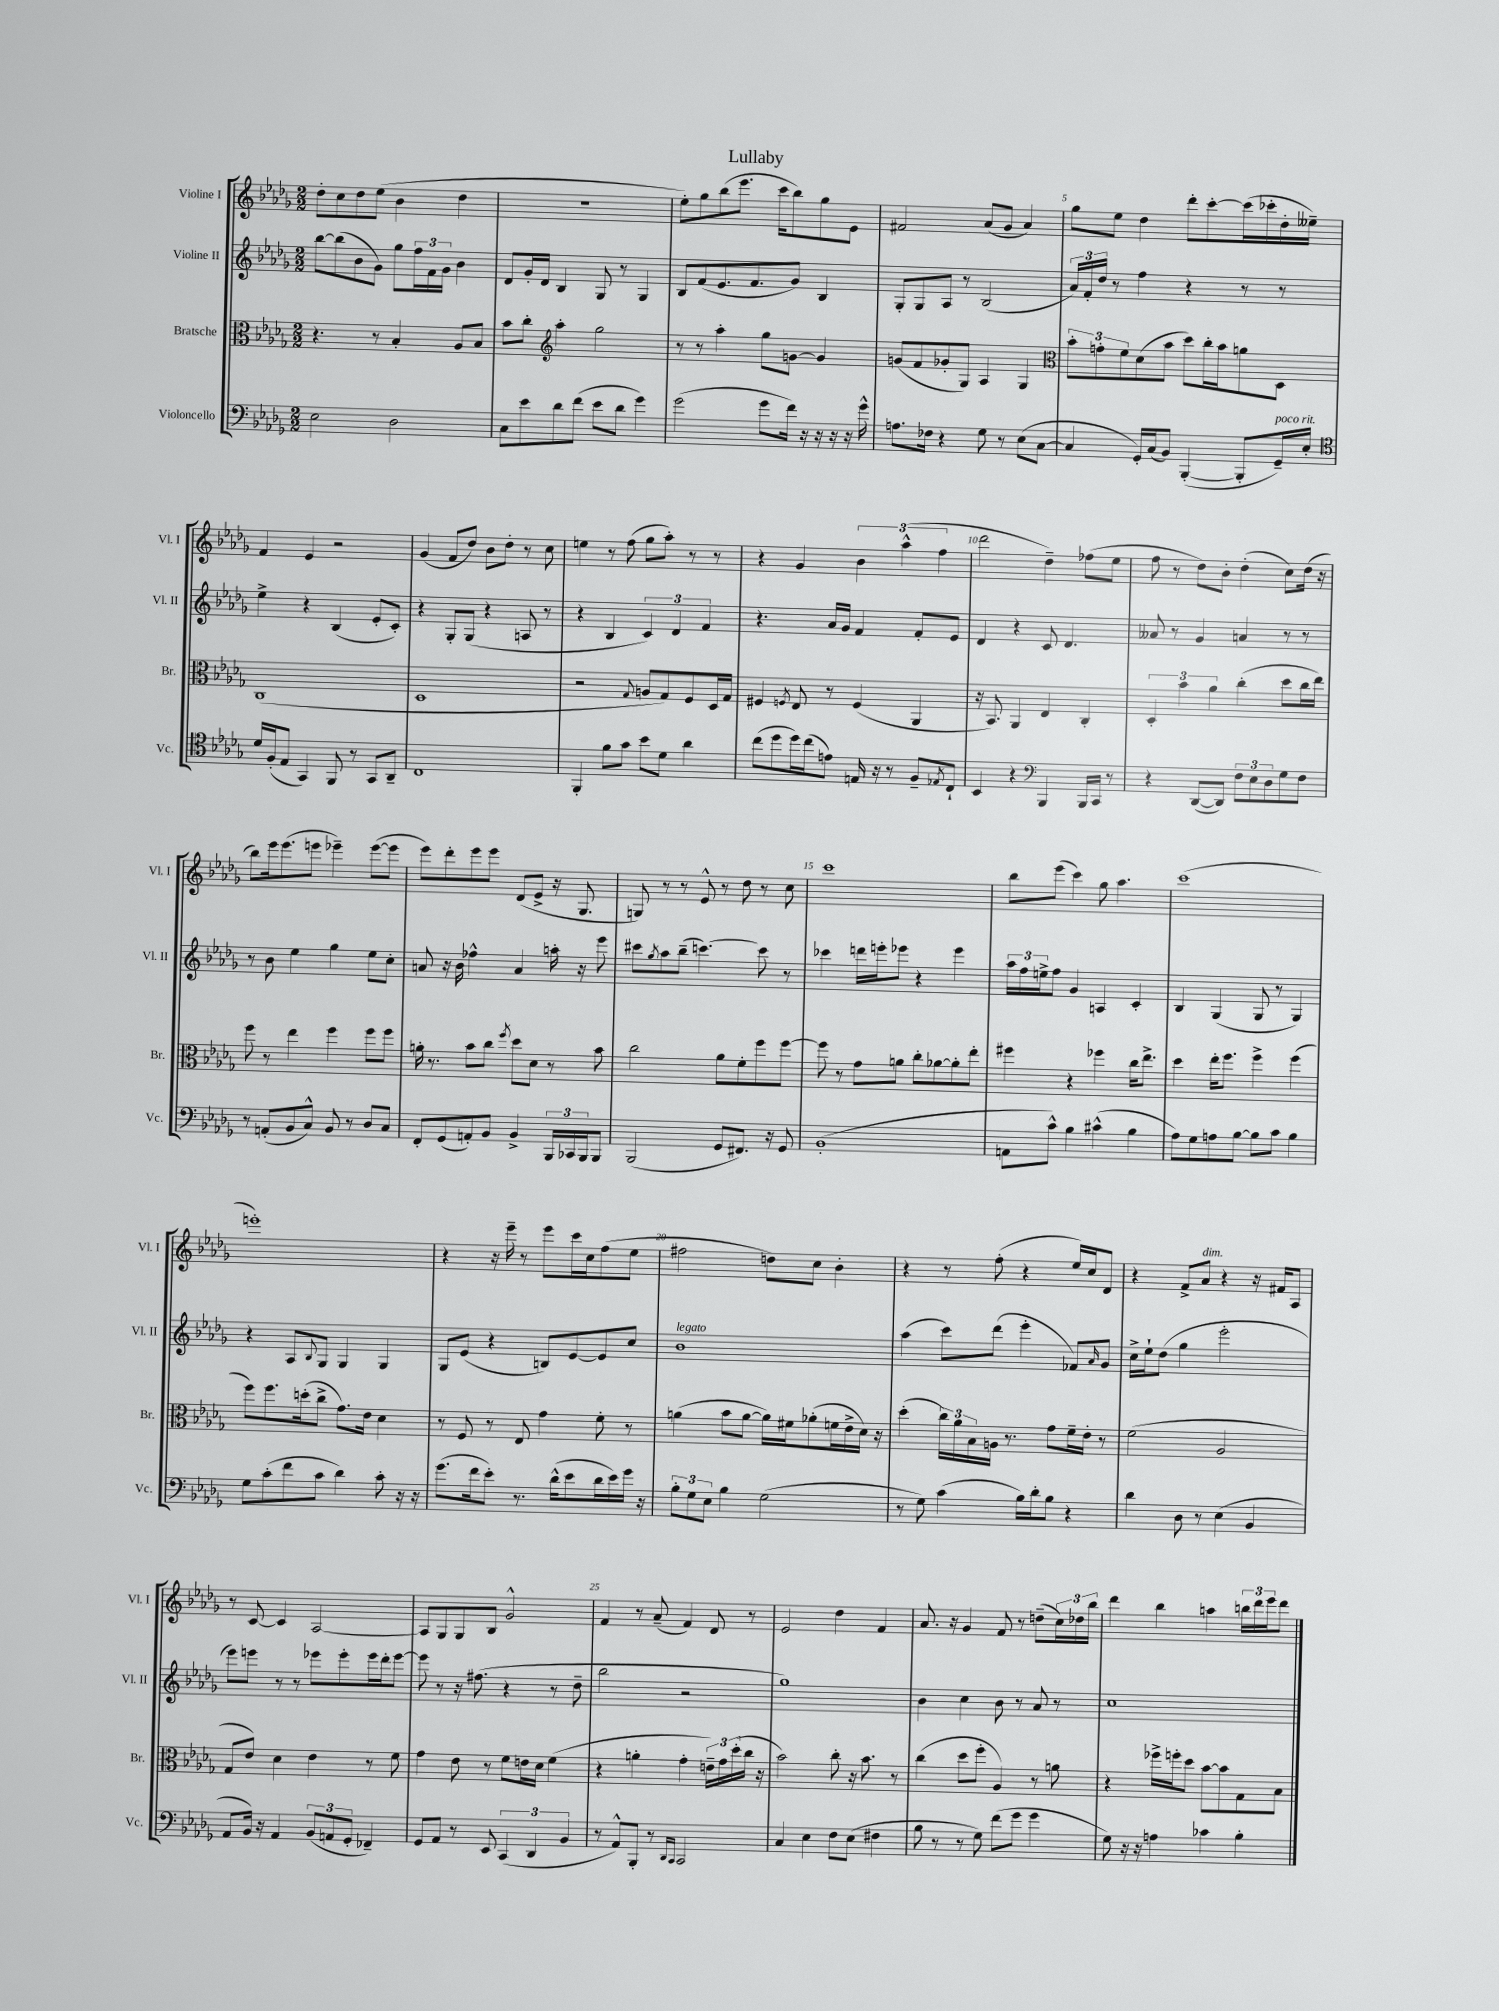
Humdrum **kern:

**kern	**kern	**kern	**kern
*part4	*part3	*part2	*part1
*staff4	*staff3	*staff2	*staff1
*I"Violoncello	*I"Bratsche	*I"Violine II	*I"Violine I
*I'Vc.	*I'Br.	*I'Vl. II	*I'Vl. I
*clefF4	*clefC3	*clefG2	*clefG2
*k[b-e-a-d-g-]	*k[b-e-a-d-g-]	*k[b-e-a-d-g-]	*k[b-e-a-d-g-]
*M2/2	*M2/2	*M2/2	*M2/2
=1	=1	=1	=1
2E-\	4.r	[8bb-\L	8dd-'\L
.	.	(8bb-\]	8cc\
.	.	8b-\	8dd-\
.	8r	8g-\J)	(8ee-\J
2D-\	4B-'/	8gg-\L	4b-\
.	.	24ff\L	.
.	.	24f\	.
.	.	24g-\JJ	.
.	8A-/L	4b-\	4dd-\
.	8B-/J	.	.
=2	=2	=2	=2
8C\L	8b-\L	8d-/L	1r
8e-\	8cc'\J	16g-'/L	.
.	.	16d-/JJ	.
*	*clefG2	*	*
8d-\	4aa-'\	4B-/	.
(8f\J	.	.	.
8e-\L	2gg-\	8G-/	.
8d-\J	.	8r	.
4g-\)	.	4G-/	.
=3	=3	=3	=3
(2g-\	8r	8B-/L	8ee-'\L)
.	8r	(8f/	8gg-\
.	4aa-'\	8.e-/	(8bb-\
.	.	.	8.eee-\J
.	.	8.f/	.
8g-\L	8gg-\L	.	.
.	.	.	16ccc\KL
16f\Jk)	[8gn\J	8g-/J)	8bb-\)
16r	.	.	.
16r	4g/]	4B-/	8gg-\
16r	.	.	.
16r	.	.	8e-\J
16g-^^\	.	.	.
=4	=4	=4	=4
8.An\L	(8gn/L	8G-'/L	2f#X/
.	8f/	8G-/	.
16F-X\Jk	.	.	.
4r	8g-X'/	8A-/J	.
.	8G-/J)	8r	.
8G-\	4A-/	(2B-/	(8a-/L
8r	.	.	8g-/J
(8E-\L	4G-/	.	4a-/)
[8C\J	.	.	.
=5	=5	=5	=5
*	*clefC3	*	*
4C/]	12b-'\L	24a-/LL)	8gg-\L
.	.	24f'/	.
.	12gn'\	24dd-/JJ	.
.	.	8r	8ee-\J
.	12f\	.	.
16GG-'/LL)	(8d-\	4ff\	4dd-\
(16C/J	.	.	.
8BB-/J)	8b-\J	.	.
([4BBB-'/	8dd-\L)	4r	8ddd-'\L
.	16cc'\L	.	[8ccc'\
.	16b-\J	.	.
8BBB-'/L]	8an\	8r	(16ccc\L]
.	.	.	16ccc-X'\
!LO:TX:a:i:t=poco rit.	!	!	!
16GG-~/L)	8D-\J	8r	16dd-'\
16E-'/JJ	.	.	16ee--X~\JJ)
!!LO:LB:g=z
=6	=6	=6	=6
*clefC4	*	*	*
16d-/LL	(1C	4ee-^\	4f/
(16F'/J	.	.	.
8E-/J	.	.	.
4GG-/)	.	4r	4e-/
8FF/	.	(4B-/	2r
8r	.	.	.
8GG-/L	.	8e-'/L	.
8AA-~/J	.	8c'/J)	.
=7	=7	=7	=7
1C	1D-	4r	(4g-/
.	.	8G-'/L	8f/L
.	.	(8G-/J	8dd-/J)
.	.	4r	8b-\L
.	.	.	8dd-'\J
.	.	8An/	8r
.	.	8r	8cc\
=8	=8	=8	=8
4FF'/	2r	4r	4een\
8f\L	.	4B-/	8r
8g-\J	.	.	(8ff\
.	8qqG-/	.	.
8b-\L	8An/L	6c/)	8gg-\L
8d-\J	8G-/)	.	8aa-'\J)
.	.	6d-/	.
4a-\	8F/	.	8r
.	.	6f/	.
.	16D-/L	.	8r
.	16G-/JJ	.	.
=9	=9	=9	=9
(8cc\L	4F#X/	4.r	4r
8dd-\	.	.	.
.	8qFn/	.	.
16dd-\L)	8E-/	.	4g-/
(16cc\J	.	.	.
8en\J)	8r	16a-/LL	.
.	.	16g-/JJ	.
16En/	(4F/	4f/	6b-\
16r	.	.	.
8r	.	.	.
.	.	.	(6aa-^^\
8F~/L	4AA-/	8f'/L	.
.	.	.	6ff\
8qE-X/	.	.	.
8C`/J	.	8e-/J	.
=10	=10	=10	=10
4BB-/	16r	4d-/	2ddd-\
.	8.BB-/)	.	.
4r	4AA-/	4r	.
*clefF4	*	*	*
4BBB-/	4E-/	8c/	4dd-~\)
.	.	4.d-/	.
16BBB-/LL	4C'/	.	(8ff-X\L
16CC/JJ	.	.	.
8r	.	.	8ee-\J
=11	=11	=11	=11
4r	6D-'/	8a--X/	8ff\
.	.	8r	8r
.	6b-\	.	.
([8DD-/L	.	4g-/	8dd-\L)
.	6a-\	.	.
8DD-/J])	.	.	8b-'\J
12F\L	(4cc'\	4an/	(4dd-'\
12E-\	.	.	.
12D-\	.	.	.
8G-\	8dd-\L	8r	8cc\L)
8F\J	16cc\L	8r	(16dd-\Jk
.	16ee-\JJ)	.	16r
!!LO:LB:g=z
=12	=12	=12	=12
8r	8ff\	8r	8bb-\L)
(8AAn'/L	8r	8b-\	16eee-\k
.	.	.	(8.eee-\
8BB-/	4ee-\	4ee-\	.
8C^^/J)	.	.	8eeen\J
8BB-/	4ff\	4gg-\	4eee-X~\)
8r	.	.	.
8D-/L	8ff\L	8ee-\L	([8eee-\L
8C/J	8ff\J	8cc'\J	8eee-\J]
=13	=13	=13	=13
8FF'/L	16an'\	8an/	8eee-\L)
.	8.r	.	.
(8GG-/	.	16r	8ddd-'\
.	.	16b-\	.
8AAn'/)	8b-\L	4ff-X^^\	8eee-\
8BB-/J	8cc\J	.	8eee-\J
.	8qff/	.	.
4BB-^/	8dd-\L	4a/	(8d-/L
.	8d-\J	.	8e-^/J
24BBB-/LL	8r	16aan'\	16r
24CC-X/	.	.	.
.	.	16r	8.G-/
24BBB-/J	.	.	.
8BBB-/J	8b-\	8eee-\	.
=14	=14	=14	=14
(2BBB-/	2cc\	8ccc#X\L	8Gn/)
.	.	8qgg-/	.
.	.	8aa-\	8r
.	.	(8bb-~\J	8r
.	.	[4.cccn\)	8e-^^/
8GG-/L	8a-\L	.	8r
8.FF#X/J)	8f'\	.	8dd-\
.	8ff\	8ccc\]	8r
16r	.	.	.
8GG-/	[8ff\J	8r	8cc\
=15	=15	=15	=15
(1BB-'	8ff\]	4ccc-X\	1ccc
.	8r	.	.
.	8g-\L	16dddn\LL	.
.	.	16eeen'\J	.
.	8an\J	8eee-X\J	.
.	8cc'\L	4r	.
.	[8a-X\	.	.
.	8a-'\]	4eee-\	.
.	8ee-'\J	.	.
=16	=16	=16	=16
8AAn\L	4ff#X\	24aa-\LL	8bb-\L
.	.	24ff\	.
.	.	24een^\J	.
8c^^\J)	.	8ff\J	(8eee-\J
4B-\	4r	4g-/	4ccc\)
(4c#X^^\	4ff-X\	4An/	8gg-\
.	.	.	4.aa-\
4B-\	16cc\KL	4c'/	.
.	8.ee-^\J	.	.
=17	=17	=17	=17
8A-\L)	4dd-\	4B-/	(1ccc
8G-\	.	.	.
8An\	16ee-'\KL	(4G-/	.
.	8.ff\J	.	.
[8B-\J	.	.	.
8B-\L]	4ff^\	8G-/	.
8c\J	.	8r	.
4B-\	(4ff\	4G-/)	.
!!LO:LB:g=z
=18	=18	=18	=18
8G-\L	8ff\L)	4r	1eeen')
(8c'\	8.ff\	.	.
8f\	.	8A-/L	.
.	(16ddn'\k	.	.
.	.	8qqB-/	.
8c\J	8cc^\J	8G-/J	.
4d-\)	8.g-\L)	4G-/	.
.	16e-\Jk	.	.
8c'\	4d-\	4G-/	.
16r	.	.	.
16r	.	.	.
=19	=19	=19	=19
(8.g-\L	8r	8G-/L	4r
.	8F/	(8e-/J	.
16f\k	.	.	.
8e-'\J)	8r	4r	16r
.	.	.	16eee-~\
8.r	8E-/	.	8r
.	4g-\	8Bn/L)	8eee-\L
(16d-^^\KL	.	.	.
8e-\	.	[8e-/	16ccc\L
.	.	.	16cc\J
16d-\L	8f'\	8e-/]	(8ff\
16e-\)	.	.	.
16g-\JJ	8r	8cc/J	8ee-\J
16r	.	.	.
=20	=20	=20	=20
!	!	!LO:TX:a:i:t=legato	!
12B-'\L	(4an\	1b-	2ff#X\
12G-\	.	.	.
12E-\J	.	.	.
4B-\	8b-\L	.	.
.	[8a\J	.	.
(2G-\	16a\LL])	.	8ddn\L)
.	16f#X\J	.	.
.	(8a-X'\	.	8cc\J
.	16fn\L	.	4b-'\
.	16e-^\	.	.
.	16d-\JJ)	.	.
.	16r	.	.
=21	=21	=21	=21
8r	(4dd-'\	(4aa-\	4r
8G-\)	.	.	.
(4c\	24cc\LL)	8ccc\L)	8r
.	24a-\	.	.
.	24B-\	.	.
.	16An\JJ	(8ddd-\J	(8ff'\
.	8.r	.	.
16B-\LL)	.	4eee-'\	4r
16d-'\J	.	.	.
8B-\J	8g-\L	.	.
4r	16f~\L	8f-X/L)	16ee-/LL)
.	16e-'\JJ	.	16cc/J
.	.	16qqa-/	.
.	8r	8g-/J	8d-/J
=22	=22	=22	=22
4d-\	(2f\	16cc^\LL	4r
.	.	16ee-`\J	.
.	.	(8dd-\J	.
8D-\	.	4gg-\	8f^/L
!	!	!	!LO:TX:a:i:t=dim.
8r	.	.	8a-/J
(4E-\	2A-/	2eee-'\	4r
4BB-/	.	.	16r
.	.	.	16f#X/KL
.	.	.	8A-/J
!!LO:LB:g=z
=23	=23	=23	=23
8AA-/L	8G-/L	8eee-\L)	8r
16BB-/Jk)	8e-/J)	8eeen\J	[8c/
16r	.	.	.
4AA-/	4d-\	8r	4c/]
.	.	8r	.
(12BB-/L	4e-\	8eee-X\L	[2A-/
12AAn/	.	.	.
.	.	8eee-'\	.
12GG-'/J	.	.	.
4FF-X~/)	8r	16eee-\L	.
.	.	16ddd-'\J	.
.	8f\	[8eee-\J	.
=24	=24	=24	=24
8GG-/L	4g-\	8eee-\]	8A-/L]
8AA-/J	.	8r	8G-/
8r	8e-\	16r	8G-/
.	.	(8.ff#X\	.
8EE-/	8r	.	8B-/J
(6CC/	8f\L	4r	2g-^^/
.	16en\L	.	.
6DD-/	.	.	.
.	16d-\JJ	.	.
.	(4f\	8r	.
6BB-/	.	.	.
.	.	8dd-~\	.
=25	=25	=25	=25
8r	4r	2bb-\	4f/
8AA-^^/L)	.	.	.
8BBB-'/J	4an'\	.	8r
8r	.	.	(8a-~/
16qqDD-/LL	.	.	.
16qqCC/JJ	.	.	.
2CC/	4g-'\	2r	4f/)
.	24en~\LL)	.	8d-/
.	24g-\	.	.
.	(24dd-'\	.	.
.	16cc\JJ	.	8r
.	16r	.	.
=26	=26	=26	=26
4C/	2b-\)	1gg-)	2e-/
4E-\	.	.	.
8F\L	8cc'\	.	4dd-\
(8E-\J	16r	.	.
.	8.b-\	.	.
4F#X\	.	.	4f/
.	8r	.	.
=27	=27	=27	=27
8B-\	(4cc\	4b-\	8.a-/
8r	.	.	.
.	.	.	16r
8r	8dd-\L	4cc\	4g-/
8G-\)	8ff'\J	.	.
(8f\L	4A-/)	8b-\	8f/
8g-\J	.	8r	8r
4g-\	8r	8a-/	(8ddn~\L
.	8an\	8r	24cc\L)
.	.	.	24dd-X\
.	.	.	24bb-\JJ
=28	=28	=28	=28
8G-\)	4r	1cc	4ddd-\
16r	.	.	.
16r	.	.	.
4An\	16ff-X^\LL	.	4bb-\
.	16ffn'\J	.	.
.	8dd-\J	.	.
4c-X\	[8b-\L	.	4aan\
.	8b-\]	.	.
4B-'\	8G-\	.	24bbn\LL
.	.	.	24ddd-\
.	.	.	24eee-\J
.	8B-\J	.	8ddd-\J
==	==	==	==
*-	*-	*-	*-
